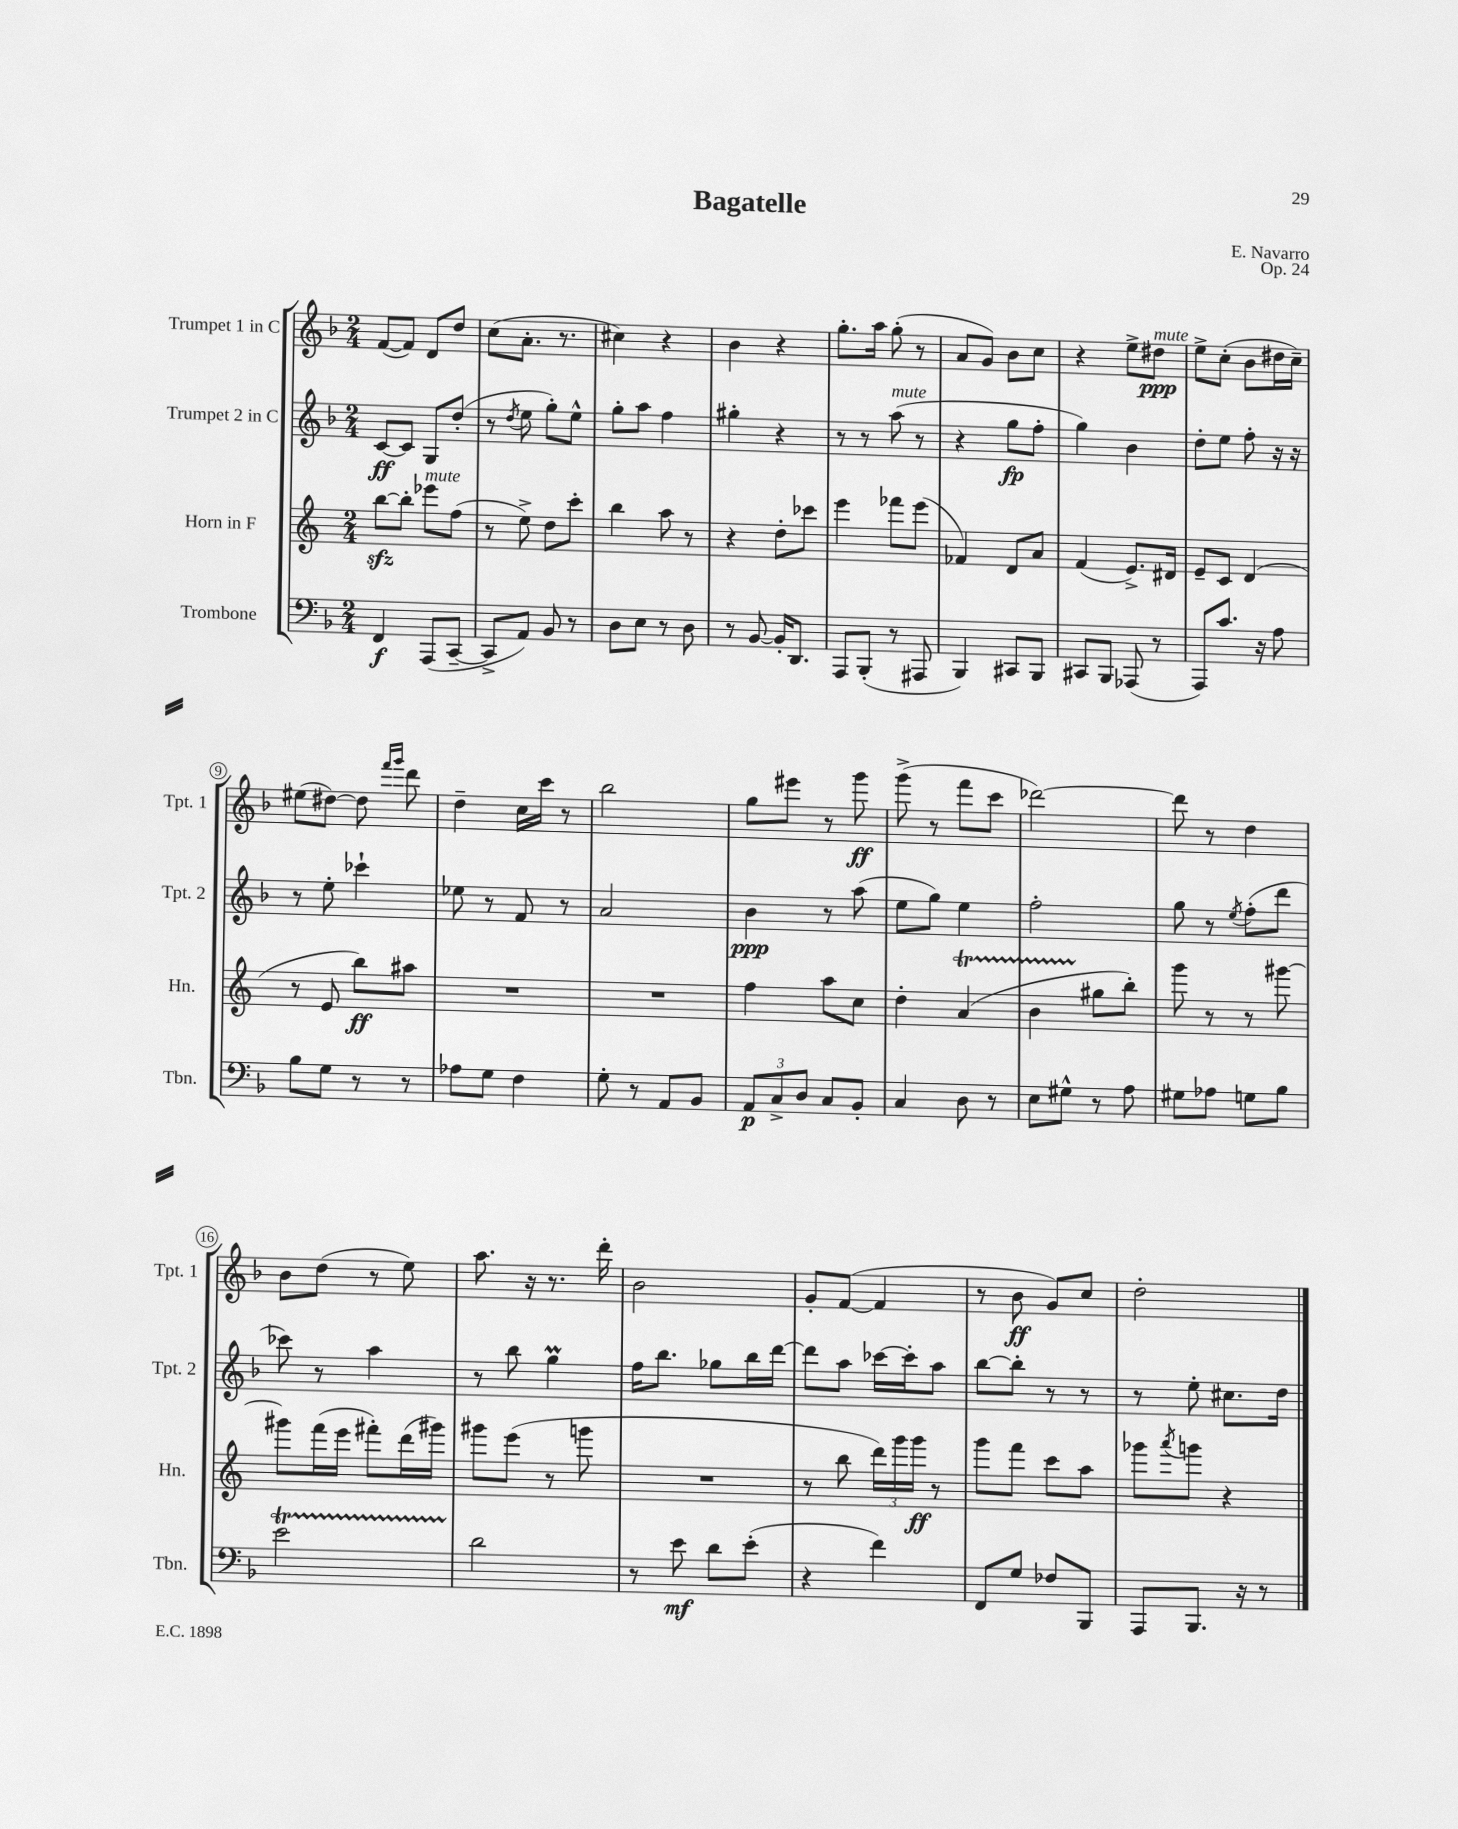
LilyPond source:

\header { title = "Bagatelle" composer = "E. Navarro" opus = "Op. 24" }
<<
\new StaffGroup <<
\new Staff = "s0" \with { instrumentName = "Trumpet 1 in C" shortInstrumentName = "Tpt. 1" } {
    \clef treble \key f \major \numericTimeSignature \time 2/4
    f'8~( f'8) d'8 d''8 |
    c''8( a'8.-. r8. |
    cis''4) r4 |
    bes'4 r4 |
    g''8.-. a''16 g''8-.( r8 |
    a'8 g'8) bes'8 c''8 |
    r4 e''8-> dis''8\ppp^\markup { \italic "mute" } |
    e''8-> c''8-.( bes'8 dis''16 c''16--) |
    eis''8( dis''8~) dis''8 \grace { f'''16 g'''16 } d'''8 |
    d''4-- c''16 c'''16 r8 |
    bes''2 |
    g''8 eis'''8 r8 g'''8\ff |
    g'''8->( r8 f'''8 c'''8 |
    des'''2~) |
    des'''8 r8 d''4 |
    bes'8 d''8( r8 e''8) |
    a''8. r16 r8. d'''16-. |
    bes'2 |
    g'8-. f'8~( f'4 |
    r8 bes'8\ff g'8) c''8 |
    d''2-. \bar "|." |
}
\new Staff = "s1" \with { instrumentName = "Trumpet 2 in C" shortInstrumentName = "Tpt. 2" } {
    \clef treble \key f \major \numericTimeSignature \time 2/4
    c'8~\ff c'8 g8 d''8-.( |
    r8 \acciaccatura { d''8 } e''8 g''8-.) e''8-^ |
    g''8-. a''8 f''4 |
    gis''4-. r4 |
    r8 r8 a''8^\markup { \italic "mute" }( r8 |
    r4 g''8\fp f''8-. |
    g''4) bes'4 |
    d''8-. e''8 f''8-. r16 r16 |
    r8 e''8-. ces'''4-! |
    ees''8 r8 f'8 r8 |
    a'2 |
    bes'4\ppp r8 a''8( |
    e''8 g''8) e''4 |
    f''2-. |
    g''8 r8 \acciaccatura { e''8 } f''8-.( d'''8 |
    ces'''8) r8 a''4 |
    r8 bes''8 g''4\prall |
    f''16 bes''8. ges''8 bes''16 d'''16~ |
    d'''8 a''8 ces'''16~ ces'''16-. a''8 |
    bes''8~ bes''8-. r8 r8 |
    r8 e''8-. cis''8. d''16 \bar "|." |
}
\new Staff = "s2" \with { instrumentName = "Horn in F" shortInstrumentName = "Hn." } {
    \clef treble \key c \major \numericTimeSignature \time 2/4
    b''8~\sfz b''8-. ees'''8^\markup { \italic "mute" } f''8( |
    r8 e''8->) d''8 c'''8-. |
    b''4 a''8 r8 |
    r4 d''8-. ces'''8 |
    e'''4 fes'''8 e'''8( |
    fes'4) d'8 a'8 |
    f'4( e'8.->) dis'16 |
    e'8-- c'8 d'4( |
    r8 e'8 b''8\ff) ais''8 |
    R2 |
    R2 |
    f''4 a''8 c''8 |
    d''4-. a'4\startTrillSpan( |
    b'4 gis''8\stopTrillSpan b''8-.) |
    g'''8 r8 r8 gis'''8~ |
    gis'''8 f'''16( e'''16 fis'''8-.) d'''16( gis'''16) |
    gis'''8 e'''8( r8 g'''8 |
    R2 |
    r8 b''8 \tuplet 3/2 { d'''16) g'''16 g'''16\ff } r8 |
    g'''8 f'''8 c'''8 a''8 |
    ges'''8 \acciaccatura { a'''8 } g'''8 r4 \bar "|." |
}
\new Staff = "s3" \with { instrumentName = "Trombone" shortInstrumentName = "Tbn." } {
    \clef bass \key f \major \numericTimeSignature \time 2/4
    f,4\f a,,8( c,8~-- |
    c,8-> a,8) bes,8 r8 |
    d8 e8 r8 d8 |
    r8 bes,8~ bes,16-. d,8. |
    a,,8 bes,,8-.( r8 ais,,8 |
    bes,,4) cis,8 bes,,8 |
    cis,8 bes,,8 aes,,8( r8 |
    a,,8) c'8. r16 a8 |
    bes8 g8 r8 r8 |
    aes8 g8 f4 |
    g8-. r8 a,8 bes,8 |
    \tuplet 3/2 { a,8\p c8-> d8 } c8 bes,8-. |
    c4 d8 r8 |
    e8 gis8-^ r8 a8 |
    gis8 aes8 g8 bes8 |
    e'2\startTrillSpan |
    d'2\stopTrillSpan |
    r8 e'8\mf d'8 e'8-.( |
    r4 f'4) |
    f,8 g8 fes8 bes,,8 |
    a,,8 bes,,8. r16 r8 \bar "|." |
}
>>
>>
\layout { \context { \Score \override BarNumber.stencil = #(make-stencil-circler 0.1 0.3 ly:text-interface::print) } }
